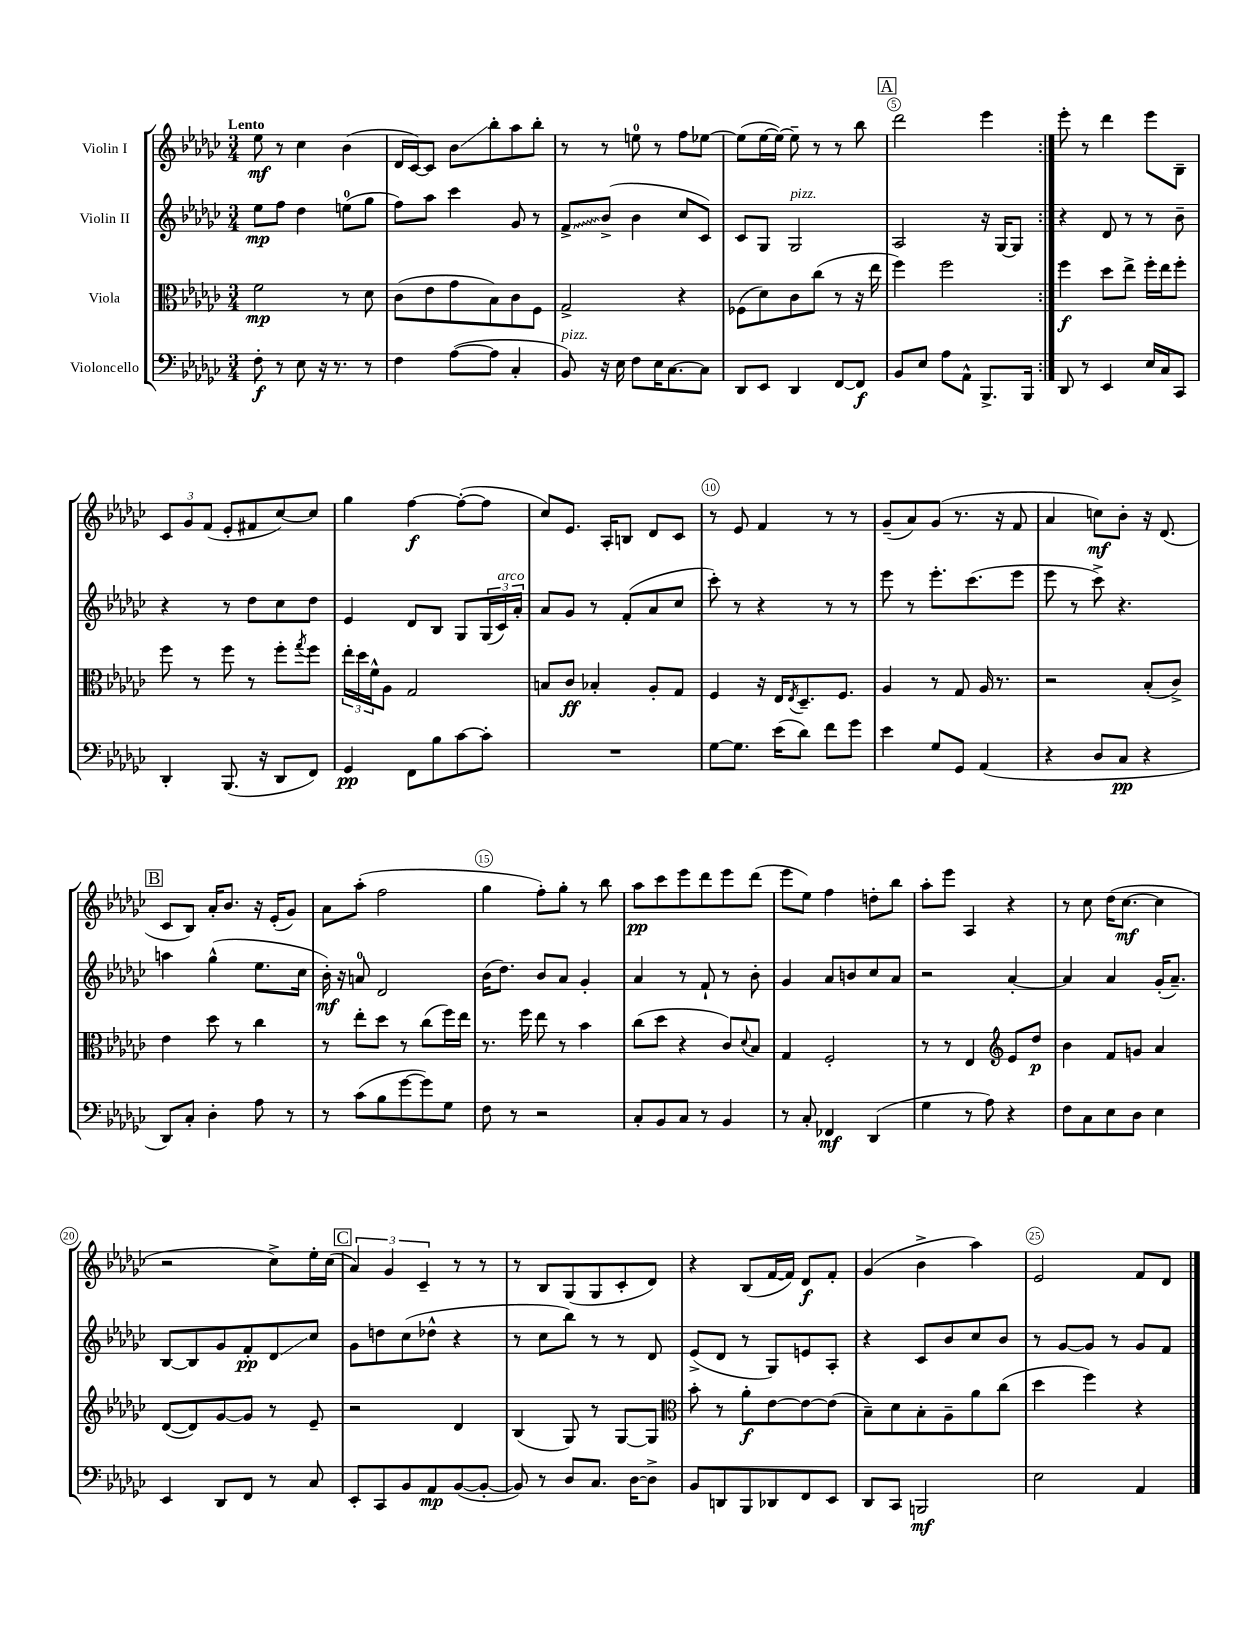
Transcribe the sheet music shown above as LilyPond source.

<<
\new StaffGroup <<
\new Staff = "s0" \with { instrumentName = "Violin I" } {
    \clef treble \key ges \major \numericTimeSignature \time 3/4 \tempo "Lento"
    \repeat volta 2 { ees''8\mf r8 ces''4 bes'4( |
    des'16 ces'16~) ces'8 bes'8\glissando bes''8-. aes''8 bes''8-. |
    r8 r8 e''8-0 r8 f''8 ees''8~ |
    ees''8( ees''16~ ees''16~) ees''8-- r8 r8 bes''8 |
    \mark \markup { \box "A" } des'''2 ees'''4 | }
    ees'''8-. r8 des'''4 ees'''8 bes8-- |
    \tuplet 3/2 { ces'8 ges'8 f'8( } ees'8-. fis'8 ces''8~) ces''8 |
    ges''4 f''4~\f f''8~-.( f''8 |
    ces''8) ees'8. aes16-. b8 des'8 ces'8 |
    r8 ees'8 f'4 r8 r8 |
    ges'8--( aes'8) ges'8( r8. r16 f'8 |
    aes'4 c''8\mf) bes'8-. r16 des'8.( |
    \mark \markup { \box "B" } ces'8 bes8) aes'16-. bes'8. r16 ees'16-.( ges'8) |
    aes'8 aes''8-.( f''2 |
    ges''4 f''8-.) ges''8-. r8 bes''8 |
    aes''8\pp ces'''8 ees'''8 des'''8 ees'''8 des'''8( |
    ees'''8 ees''8) f''4 d''8-. bes''8 |
    aes''8-. ees'''8 aes4 r4 |
    r8 ces''8 des''16( ces''8.~\mf ces''4 |
    r2 ces''8->) ees''16-. ces''16( |
    \mark \markup { \box "C" } \tuplet 3/2 { aes'4) ges'4 ces'4-- } r8 r8 |
    r8 bes8 ges8( ges8 ces'8-. des'8) |
    r4 bes8( f'16~ f'16) des'8\f f'8-. |
    ges'4( bes'4-> aes''4) |
    ees'2 f'8 des'8 \bar "|." |
}
\new Staff = "s1" \with { instrumentName = "Violin II" } {
    \clef treble \key ges \major \numericTimeSignature \time 3/4
    \repeat volta 2 { ees''8\mp f''8 des''4 e''8-0( ges''8 |
    f''8) aes''8 ces'''4 ges'8 r8 |
    \once \override Glissando.style = #'zigzag f'8->\glissando bes'8->( bes'4 ces''8 ces'8) |
    ces'8 ges8 ges2^\markup { \italic "pizz." } |
    \mark \markup { \box "A" } aes2 r16 ges16~ ges8 | }
    r4 des'8 r8 r8 bes'8-- |
    r4 r8 des''8 ces''8 des''8 |
    ees'4 des'8 bes8 ges8 \tuplet 3/2 { ges16( ces'16^\markup { \italic "arco" }) aes'16-. } |
    aes'8 ges'8 r8 f'8-.( aes'8 ces''8 |
    ces'''8-.) r8 r4 r8 r8 |
    ees'''8 r8 ees'''8.-. ces'''8.( ees'''8 |
    ees'''8 r8 ces'''8->) r4. |
    \mark \markup { \box "B" } a''4 ges''4-^( ees''8. ces''16 |
    bes'16-.\mf) r16 a'8-0 des'2 |
    bes'16( des''8.) bes'8 aes'8 ges'4-. |
    aes'4 r8 f'8-! r8 bes'8-. |
    ges'4 aes'8 b'8 ces''8 aes'8 |
    r2 aes'4~-. |
    aes'4 aes'4 ges'16-.( aes'8.--) |
    bes8~ bes8 ges'8 f'8-.\pp des'8\glissando ces''8 |
    \mark \markup { \box "C" } ges'8 d''8 ces''8( des''8-^ r4 |
    r8 ces''8 bes''8) r8 r8 des'8 |
    ees'8->( des'8 r8 ges8) e'8 aes8-. |
    r4 ces'8 bes'8 ces''8 bes'8 |
    r8 ges'8~ ges'8 r8 ges'8 f'8 \bar "|." |
}
\new Staff = "s2" \with { instrumentName = "Viola" } {
    \clef alto \key ges \major \numericTimeSignature \time 3/4
    \repeat volta 2 { f'2\mp r8 des'8 |
    ces'8( ees'8 ges'8 bes8) ces'8 f8 |
    ges2-> r4 |
    fes8( des'8) ces'8 ces''8( r8 r16 ees''16 |
    \mark \markup { \box "A" } f''4) f''2 | }
    f''4\f des''8 ees''8-> f''16-. ees''16 f''8-. |
    f''8 r8 f''8 r8 f''8-. \acciaccatura { ges''8 } f''8 |
    \tuplet 3/2 { ees''16-. des''16 f'16-^ } aes8 ges2 |
    b8 ces'8\ff bes4-. aes8-. ges8 |
    f4 r16 ees16 \acciaccatura { ees8 } des8.-- f8. |
    aes4 r8 ges8 aes16 r8. |
    r2 bes8-.( ces'8->) |
    \mark \markup { \box "B" } ees'4 des''8 r8 ces''4 |
    r8 ees''8-. des''8 r8 ces''8( f''16) ees''16 |
    r8. f''16 ees''8 r8 bes'4 |
    ces''8( des''8 r4 ces'8) \appoggiatura { des'8 } bes8 |
    ges4 f2-. |
    r8 r8 ees4 \clef treble ees'8 des''8\p |
    bes'4 f'8 g'8 aes'4 |
    des'8~( des'8) ges'8~ ges'8 r8 ees'8-- |
    \mark \markup { \box "C" } r2 des'4 |
    bes4( ges8) r8 ges8~ ges8 |
    \clef alto bes'8-. r8 aes'8-.\f ees'8~ ees'8~ ees'8( |
    bes8--) des'8 bes8-. aes8-- aes'8 ces''8( |
    des''4 f''4) r4 \bar "|." |
}
\new Staff = "s3" \with { instrumentName = "Violoncello" } {
    \clef bass \key ges \major \numericTimeSignature \time 3/4
    \repeat volta 2 { f8-.\f r8 ees8 r16 r8. r8 |
    f4 aes8~( aes8 ces4-. |
    bes,8^\markup { \italic "pizz." }) r16 ees16 f8 ees16 ces8.~ ces8 |
    des,8 ees,8 des,4 f,8~ f,8\f |
    \mark \markup { \box "A" } bes,8 ees8 aes8 aes,8-^ bes,,8.-> bes,,16 | }
    des,8 r8 ees,4 ees16 ces16 ces,8 |
    des,4-. bes,,8.( r16 des,8 f,8) |
    ges,4\pp f,8 bes8 ces'8~ ces'8-. |
    R2. |
    ges8~ ges8. ees'16( des'8) f'8 ges'8 |
    ees'4 ges8 ges,8 aes,4( |
    r4 des8 ces8\pp r4 |
    \mark \markup { \box "B" } des,8) ces8-. des4-. aes8 r8 |
    r8 ces'8( bes8 ges'8~ ges'8) ges8 |
    f8 r8 r2 |
    ces8-. bes,8 ces8 r8 bes,4 |
    r8 ces8-. fes,4\mf des,4( |
    ges4 r8 aes8) r4 |
    f8 ces8 ees8 des8 ees4 |
    ees,4 des,8 f,8 r8 ces8 |
    \mark \markup { \box "C" } ees,8-. ces,8 bes,8 aes,8\mp bes,8~( bes,8~-. |
    bes,8) r8 des8 ces8. des16~ des8-> |
    bes,8 d,8 bes,,8 des,8 f,8 ees,8 |
    des,8 ces,8 b,,2\mf |
    ees2 aes,4 \bar "|." |
}
>>
>>
\layout { \context { \Score \override BarNumber.break-visibility = ##(#f #t #t) barNumberVisibility = #(every-nth-bar-number-visible 5) \override BarNumber.stencil = #(make-stencil-circler 0.1 0.3 ly:text-interface::print) } }
